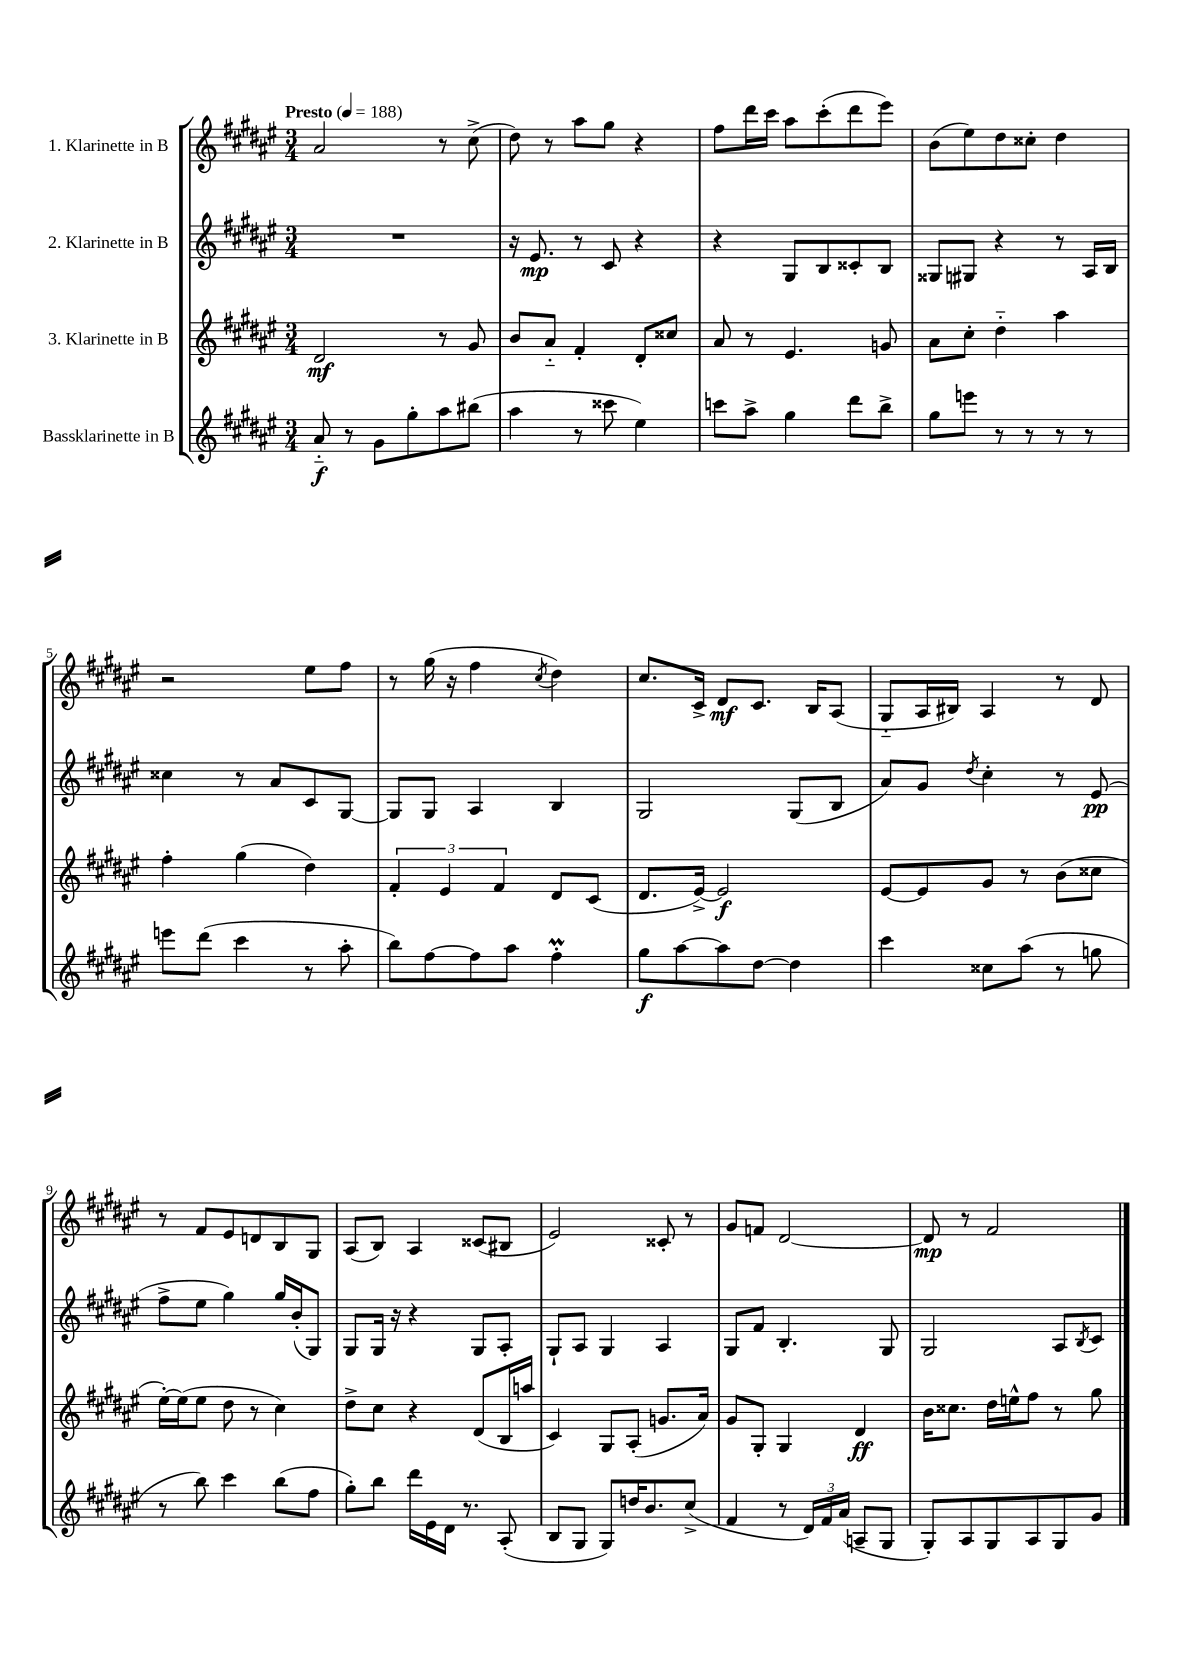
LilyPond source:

<<
\new StaffGroup <<
\new Staff = "s0" \with { instrumentName = "1. Klarinette in B" } {
    \clef treble \key fis \major \numericTimeSignature \time 3/4 \tempo "Presto" 4 = 188
    ais'2 r8 cis''8->( |
    dis''8) r8 ais''8 gis''8 r4 |
    fis''8 dis'''16 cis'''16 ais''8 cis'''8-.( dis'''8 eis'''8) |
    b'8( eis''8) dis''8 cisis''8-. dis''4 |
    r2 eis''8 fis''8 |
    r8 gis''16( r16 fis''4 \acciaccatura { cis''8 } dis''4) |
    cis''8. cis'16-> dis'8\mf cis'8. b16 ais8( |
    gis8-_ ais16 bis16) ais4 r8 dis'8 |
    r8 fis'8 eis'8 d'8 b8 gis8 |
    ais8( b8) ais4 cisis'8( bis8 |
    eis'2) cisis'8-. r8 |
    gis'8 f'8 dis'2~ |
    dis'8\mp r8 fis'2 \bar "|." |
}
\new Staff = "s1" \with { instrumentName = "2. Klarinette in B" } {
    \clef treble \key fis \major \numericTimeSignature \time 3/4
    R2. |
    r16 eis'8.\mp r8 cis'8 r4 |
    r4 gis8 b8 cisis'8-. b8 |
    gisis8 gis8 r4 r8 ais16 b16 |
    cisis''4 r8 ais'8 cis'8 gis8~ |
    gis8 gis8 ais4 b4 |
    gis2 gis8( b8 |
    ais'8) gis'8 \acciaccatura { dis''8 } cis''4-. r8 eis'8\pp( |
    fis''8-> eis''8 gis''4) gis''16 b'16-.( gis8) |
    gis8 gis16 r16 r4 gis8 ais8-. |
    gis8-! ais8 gis4 ais4 |
    gis8 fis'8 b4.-. gis8 |
    gis2 ais8 \acciaccatura { b8 } cis'8 \bar "|." |
}
\new Staff = "s2" \with { instrumentName = "3. Klarinette in B" } {
    \clef treble \key fis \major \numericTimeSignature \time 3/4
    dis'2\mf r8 gis'8 |
    b'8 ais'8-_ fis'4-. dis'8-. cisis''8 |
    ais'8 r8 eis'4. g'8 |
    ais'8 cis''8-. dis''4-_ ais''4 |
    fis''4-. gis''4( dis''4) |
    \tuplet 3/2 { fis'4-. eis'4 fis'4 } dis'8 cis'8( |
    dis'8. eis'16~->) eis'2\f |
    eis'8~ eis'8 gis'8 r8 b'8( cisis''8 |
    eis''16~-.) eis''16( eis''8 dis''8 r8 cis''4) |
    dis''8-> cis''8 r4 dis'8( b16 a''16 |
    cis'4) gis8 ais8-.( g'8. ais'16) |
    gis'8 gis8-. gis4 dis'4\ff |
    b'16 cisis''8. dis''16 e''16-^ fis''8 r8 gis''8 \bar "|." |
}
\new Staff = "s3" \with { instrumentName = "Bassklarinette in B" } {
    \clef treble \key fis \major \numericTimeSignature \time 3/4
    ais'8-_\f r8 gis'8 gis''8-. ais''8 bis''8( |
    ais''4 r8 cisis'''8 eis''4) |
    c'''8 ais''8-> gis''4 dis'''8 b''8-> |
    gis''8 e'''8 r8 r8 r8 r8 |
    e'''8 dis'''8( cis'''4 r8 ais''8-. |
    b''8) fis''8~ fis''8 ais''8 fis''4-.\prall |
    gis''8\f ais''8~ ais''8 dis''8~ dis''4 |
    cis'''4 cisis''8 ais''8( r8 g''8 |
    r8 b''8) cis'''4 b''8( fis''8 |
    gis''8-.) b''8 dis'''16 eis'16 dis'16 r8. ais8-.( |
    b8 gis8 gis8) d''16 b'8. cis''8->( |
    fis'4 r8 \tuplet 3/2 { dis'16) fis'16 ais'16( } a8-- gis8 |
    gis8-.) ais8 gis8 ais8 gis8 gis'8 \bar "|." |
}
>>
>>
